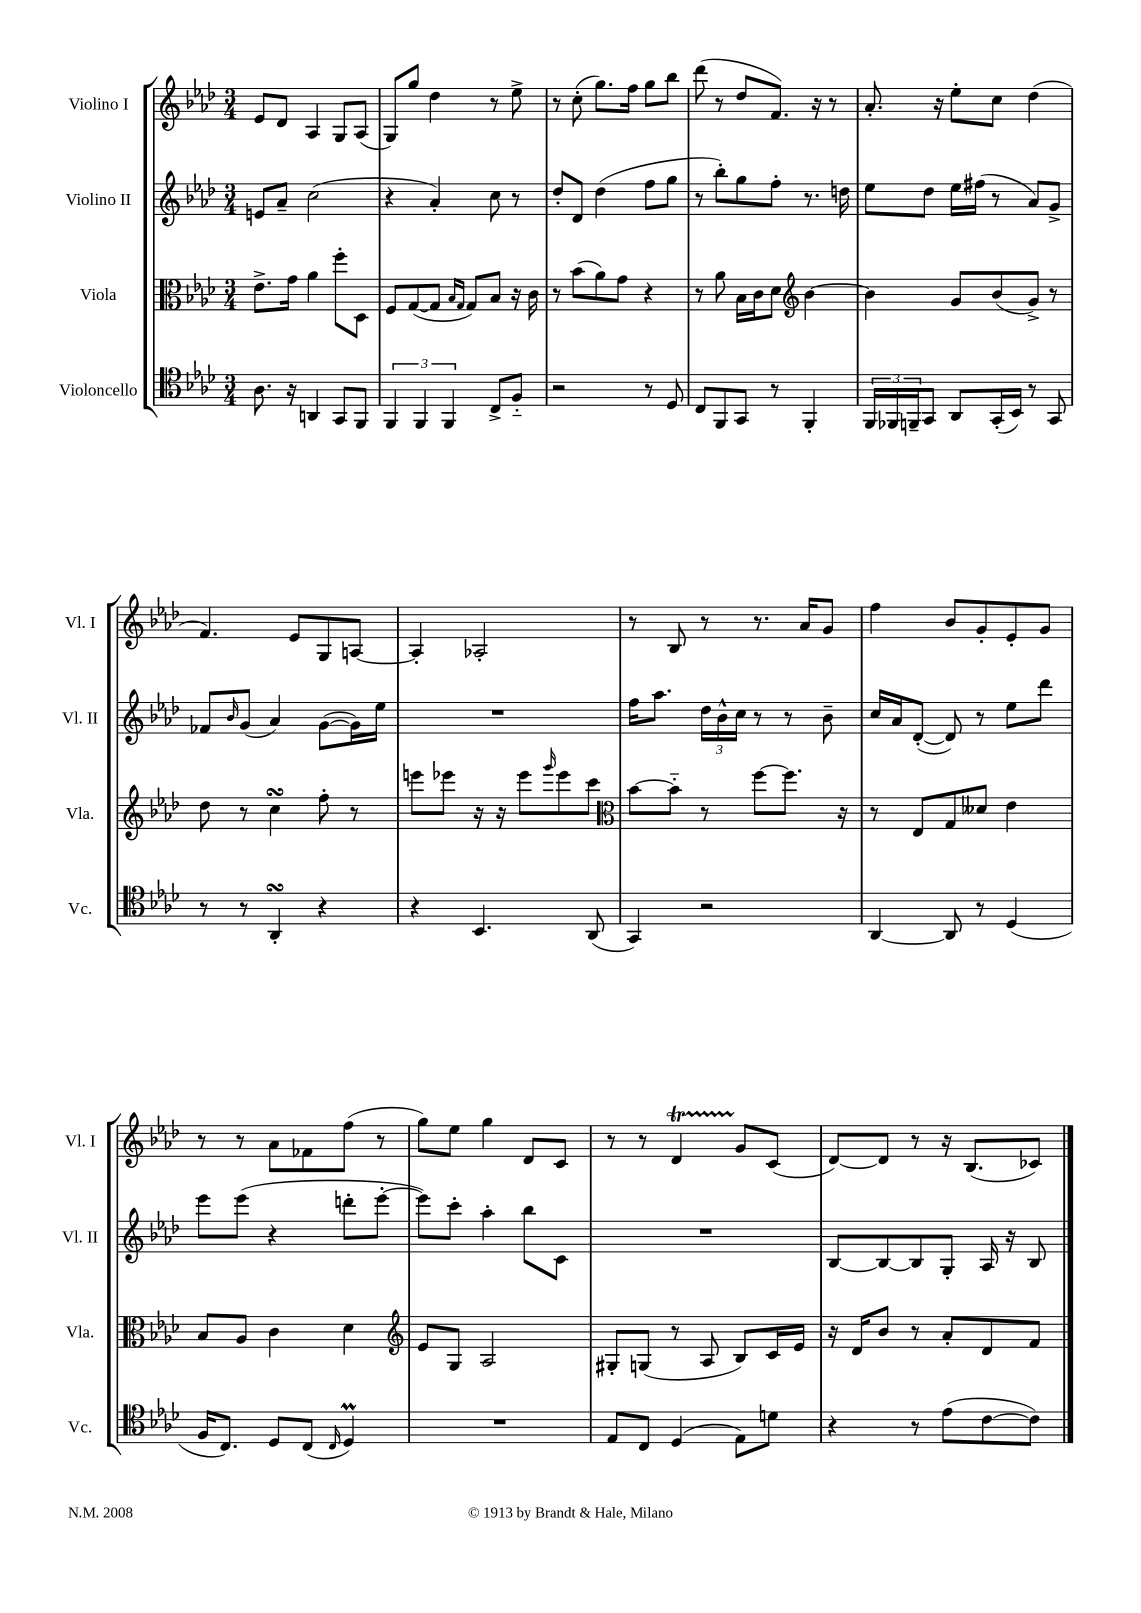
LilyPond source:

<<
\new StaffGroup <<
\new Staff = "s0" \with { instrumentName = "Violino I" shortInstrumentName = "Vl. I" } {
    \clef treble \key aes \major \numericTimeSignature \time 3/4
    ees'8 des'8 aes4 g8 aes8( |
    g8) g''8 des''4 r8 ees''8-> |
    r8 c''8-.( g''8.) f''16 g''8 bes''8 |
    des'''8( r8 des''8 f'8.) r16 r8 |
    aes'8.-. r16 ees''8-. c''8 des''4( |
    f'4.) ees'8 g8 a8~ |
    a4-. aes2-. |
    r8 bes8 r8 r8. aes'16 g'8 |
    f''4 bes'8 g'8-. ees'8-. g'8 |
    r8 r8 aes'8 fes'8 f''8( r8 |
    g''8) ees''8 g''4 des'8 c'8 |
    r8 r8 des'4\startTrillSpan g'8\stopTrillSpan c'8( |
    des'8~) des'8 r8 r16 bes8.( ces'8) \bar "|." |
}
\new Staff = "s1" \with { instrumentName = "Violino II" shortInstrumentName = "Vl. II" } {
    \clef treble \key aes \major \numericTimeSignature \time 3/4
    e'8 aes'8-- c''2( |
    r4 aes'4-.) c''8 r8 |
    des''8-. des'8 des''4( f''8 g''8 |
    r8 bes''8-.) g''8 f''8-. r8. d''16 |
    ees''8 des''8 ees''16 fis''16( r8 aes'8) g'8-> |
    fes'8 \grace { bes'16 } g'8( aes'4) g'8~( g'16) ees''16 |
    R2. |
    f''16 aes''8. \tuplet 3/2 { des''16 bes'16-^ c''16 } r8 r8 bes'8-- |
    c''16 aes'16 des'8~-.( des'8) r8 ees''8 des'''8 |
    ees'''8 ees'''8( r4 d'''8-. ees'''8~-. |
    ees'''8) c'''8-. aes''4-. bes''8 c'8 |
    R2. |
    bes8~ bes8~ bes8 g8-. aes16 r16 bes8 \bar "|." |
}
\new Staff = "s2" \with { instrumentName = "Viola" shortInstrumentName = "Vla." } {
    \clef alto \key aes \major \numericTimeSignature \time 3/4
    ees'8.-> g'16 aes'4 f''8-. des8 |
    f8 g8~( g8 \grace { bes16 g16 } g8) bes8 r16 c'16 |
    r8 bes'8( aes'8) g'8 r4 |
    r8 aes'8 bes16 c'16 des'8 \clef treble bes'4~ |
    bes'4 g'8 bes'8( g'8->) r8 |
    des''8 r8 c''4\turn f''8-. r8 |
    e'''8 ees'''8 r16 r16 ees'''8 \grace { g'''16 } ees'''8 c'''8 |
    \clef alto bes'8~ bes'8-_ r8 f''8~ f''8. r16 |
    r8 ees8 g8 deses'8 ees'4 |
    bes8 aes8 c'4 des'4 |
    \clef treble ees'8 g8 aes2 |
    gis8-. g8( r8 aes8 bes8) c'16 ees'16 |
    r16 des'16 bes'8 r8 aes'8-. des'8 f'8 \bar "|." |
}
\new Staff = "s3" \with { instrumentName = "Violoncello" shortInstrumentName = "Vc." } {
    \clef tenor \key aes \major \numericTimeSignature \time 3/4
    aes8. r16 a,4 g,8 f,8 |
    \tuplet 3/2 { f,4 f,4 f,4 } c8-> f8-_ |
    r2 r8 des8 |
    c8 f,8 g,8 r8 f,4-. |
    \tuplet 3/2 { f,16 fes,16 f,16-- } g,8 aes,8 g,16-.( bes,16) r8 g,8 |
    r8 r8 aes,4-.\turn r4 |
    r4 bes,4. aes,8( |
    g,4) r2 |
    aes,4~ aes,8 r8 des4( |
    f16 c8.) des8 c8( \grace { c16 } des4\prall) |
    R2. |
    ees8 c8 des4( ees8) d'8 |
    r4 r8 ees'8( c'8~ c'8) \bar "|." |
}
>>
>>
\layout { \context { \Score \remove "Bar_number_engraver" } }
